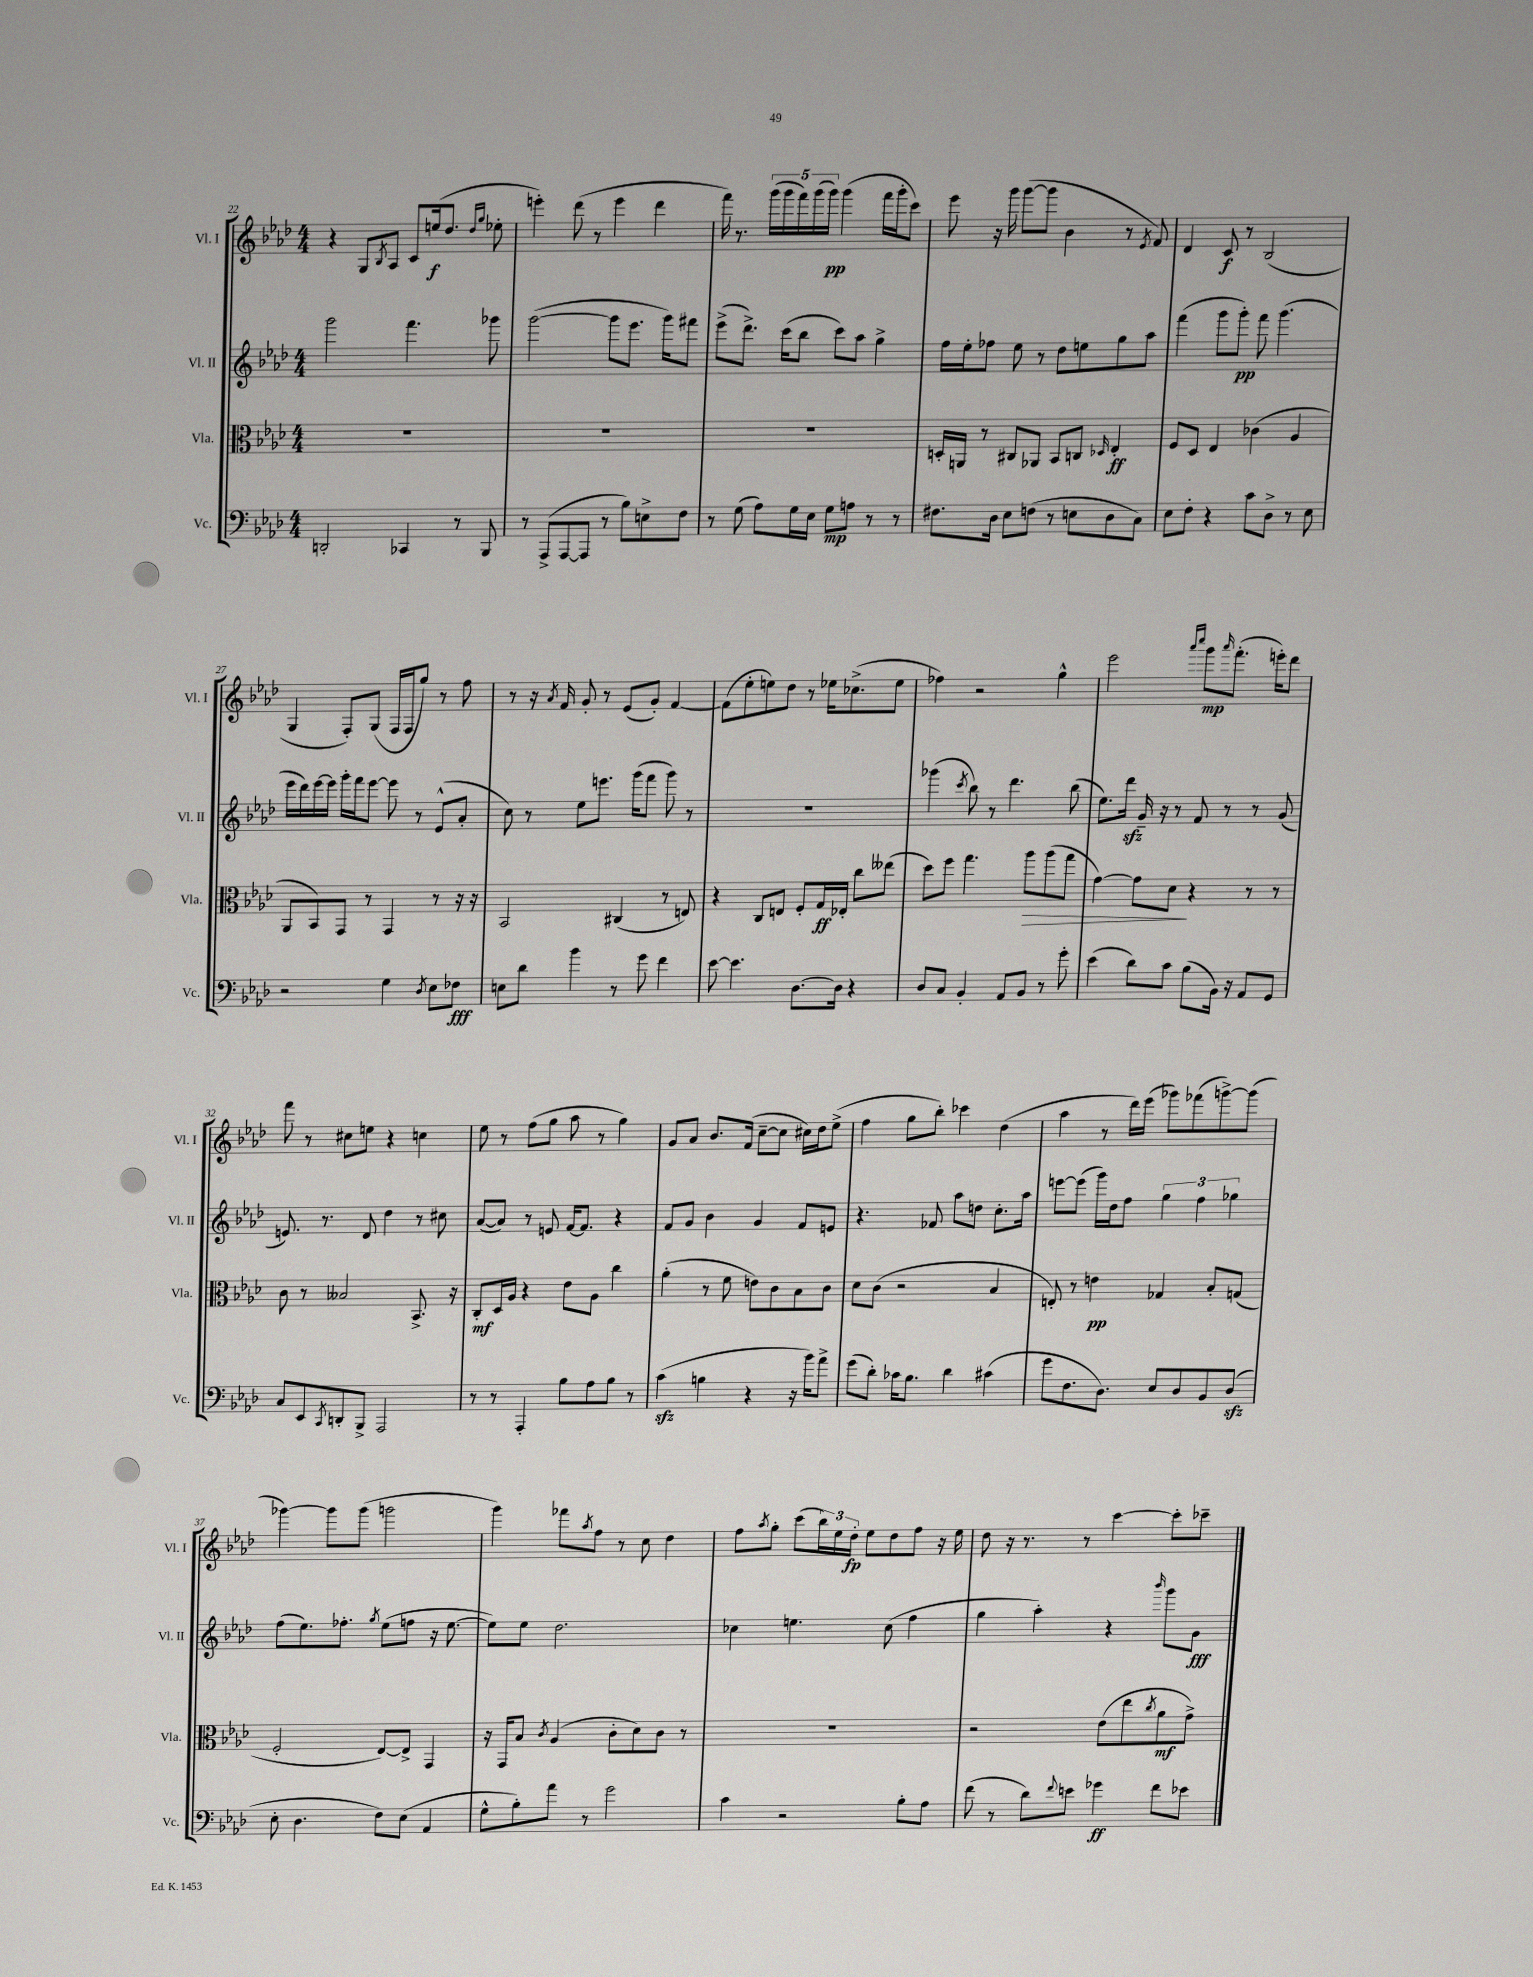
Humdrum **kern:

**kern	**kern	**kern	**kern
*staff4	*staff3	*staff2	*staff1
*clefF4	*clefC3	*clefG2	*clefG2
*k[b-e-a-d-]	*k[b-e-a-d-]	*k[b-e-a-d-]	*k[b-e-a-d-]
*M4/4	*M4/4	*M4/4	*M4/4
2DD'/	1r	2ggg\	4r
.	.	.	8G/L
.	.	.	8qB-/
.	.	.	8A-/J
4CC-/	.	4.fff\	8c/L
.	.	.	(16ee/k
.	.	.	8.dd-/J
8r	.	.	.
.	.	.	16qqdd-/LL
.	.	.	16qqgg/JJ
8BBB-/	.	8ggg-\	8ee-'\
=	=	=	=
8r	1r	([2ggg\	4eee'\)
(8AAA-^/L	.	.	.
[8AAA-/	.	.	(8ddd-\
8AAA-/]J	.	.	8r
8r	.	8ggg\]L	4eee\
8B-\L)	.	8.eee-\J	.
8E^\	.	.	4ddd-\
.	.	16ggg\LK)	.
8F\J	.	8fff#\J	.
=	=	=	=
8r	1r	(8eee-^\L	16fff\)
.	.	.	8.r
(8G\	.	8.ddd-^\J)	.
8A-\L)	.	.	(20ggg\LL
.	.	.	20ggg\
.	.	(16ccc\LK	.
.	.	.	20fff\)
16G\L	.	8bb-\J	.
.	.	.	(20ggg\
16E-\JJ	.	.	.
.	.	.	20ggg\JJ)
8G\L	.	8ccc\L)	(4ggg\
8A\J	.	8aa-\J	.
8r	.	4gg^\	16fff\LL
.	.	.	16ggg'\J
8r	.	.	8ccc\J)
=	=	=	=
8.F#\L	16D'/LL	16ff\LL	8eee-\
.	16AA/JJ	16ee-'\J	.
.	8r	8ff-\J	16r
16D-\Jk	.	.	16ggg\
8E-\L	8C#/L	8ee-\	([8ggg\L
(8F\J	8AA-/J	8r	8ggg\]J
8r	8BB-/L	8dd-\L	4b-\
8E\L	8C/J	8ee\	.
.	16qqD-/	.	.
8D-\	4E-'/	8gg\	8r
.	.	.	8qe-/
8C\J)	.	8aa-\J	8f/)
=	=	=	=
8E-\L	8F/L	(4fff\	4d-/
8F'\J	8D-/J	.	.
4r	4E-/	8ggg\L	8c/
.	.	8ggg'\J)	8r
8c\L	(4c-\	8fff\	(2B-/
8D-^\J	.	(4.ggg\	.
8r	4A-/	.	.
8E-\	.	.	.
=	=	=	=
2r	8AA-/L	16eee-\LL	4G/
.	.	16ddd-\)	.
.	8BB-/)	[16eee-\	.
.	.	16eee-\]JJ	.
.	8GG/J	16ggg'\LL	8F'/L)
.	.	16fff\J	.
.	8r	[8eee-\J	(8G/J
4G\	4GG/	8eee-\]	16F/LL
.	.	.	16F/J
.	.	8r	8gg/J)
8qD-/	.	.	.
8E-\L	8r	(8e-^^/L	8r
8F-\J	16r	8a-'/J	8ff\
.	16r	.	.
=	=	=	=
8E\L	2BB-/	8cc\)	8r
8d-\J	.	8r	16r
.	.	.	8qa-/
.	.	.	16f/
4b-\	.	8ee-\L	8g'/
.	.	8.eee\J	8r
8r	(4C#/	.	(8e-/L
.	.	(16ggg\LK	.
8g\	.	8fff\J	8g'/J)
4f\	8r	8ggg\)	[4f/
.	8E/)	8r	.
=	=	=	=
[8e-\	4r	1r	(8f\]L
4.e-\]	.	.	8ee-'\
.	8C/L	.	8ee\)
.	8E/J	.	8dd-\J
[8.D-\L	8F'/L	.	8r
.	16G/L	.	16ee-\LK
16D-\]Jk	16E-'/JJ	.	(8.cc-^\
4r	8cc\L	.	.
.	(8ee--\J	.	8ee-\J
=	=	=	=
8D-/L	8dd-\L)	(4ggg-\	4ff-\)
8C/J	8ff\J	.	.
.	.	8qccc/	.
4BB-'/	4.gg\	8bb-\)	2r
.	.	8r	.
8AA-/L	.	4.ddd-\	.
8BB-/J	8aa-\L	.	.
8r	(8aa-\	.	4gg^^\
8g'\	8gg\J	(8bb-\	.
=	=	=	=
(4e-\	[4g\)	8.ee-\L)	2eee-\
.	.	16ddd-\Jk	.
8d-\L)	8g\]L	16g~/	.
.	.	16r	.
8c\J	8d-\J	8r	.
.	.	.	16qqaaa-/LL
.	.	.	16qqcccc/JJ
(8B-\L	4r	8f/	8ggg\L
.	.	.	16qqaaa-/
16BB-\Jk)	.	8r	(8.fff'\J
16r	.	.	.
8AA-/L	8r	8r	.
.	.	.	16eee'\LK)
8GG/J	8r	(8g/	8ddd-\J
=	=	=	=
8C/L	8c\	8.e/)	8fff\
8EE-/	8r	.	8r
.	.	8.r	.
8qCC/	.	.	.
8DD'/	2B--/	.	8cc#\L
8BBB-^/J	.	8d-/	8ee\J
2AAA-/	.	4dd-\	4r
.	8.BB-^/	8r	4cc\
.	.	8cc#\	.
.	16r	.	.
=	=	=	=
8r	8C'/L	([8a-/L	8ee-\
8r	16D-/L	8a-/]J)	8r
.	16A-/JJ	.	.
4AAA-'/	4r	8r	(8ff\L
.	.	8e/	8gg\J
8B-\L	8e-\L	[16f/LK	8aa-\
.	.	8.f/]J	.
8A-\	8A-\J	.	8r
8B-\J	4cc\	4r	4gg\)
8r	.	.	.
=	=	=	=
(4c\	(4a-'\	8f/L	8g/L
.	.	8g/J	8a-/J
4B\	8r	4b-\	8.b-/L
.	8f\	.	.
.	.	.	(16f/Jk
4r	8e\L)	4g/	[8cc~\L
.	8c\	.	8cc\]J
16r	8B-\	8f/L	16cc#\LL)
16b-\LK)	.	.	16dd-\J
8a-^\J	8c\J	8e/J	(8ee-^\J
=	=	=	=
(8g\L	8d-\L	4.r	4ff\
8d-'\J)	(8c\J	.	.
16c-\LK	2r	.	8gg\L
8.B-\J	.	.	.
.	.	8f-/	8bb-'\J)
4d-\	.	8aa-\L	4ccc-\
.	.	8dd\J	.
(4c#\	4B-/	8.cc'\L	(4dd-\
.	.	16aa-\Jk	.
=	=	=	=
8g\L	8E'/)	[8eee\L	4aa-\
8.F\	8r	(8eee\]J	.
.	4e\	16ggg\LL)	8r
8.D-\J)	.	16dd-\J	.
.	.	8ff\J	16ddd-\LL)
.	.	.	(16eee-\JJ
8E-/L	4G-/	6gg\	8ggg-\L)
8D-/	.	.	(8fff-\
.	.	6ff\	.
8BB-/	8B-'/L	.	[8ggg^\)
.	.	6gg-\	.
(8D-/J	(8G/J	.	(8ggg\]J
=	=	=	=
8E-'\	2F'/	(8ff\L	[4ggg-\)
4.D-\	.	8.ee-\)	.
.	.	.	8ggg-\]L
.	.	8.ff-'\J	.
.	.	.	(8ggg-\J
.	.	8qgg/	.
8F\L)	[8E-/L)	(8ee-\L	2ggg\
(8E-\J	8E-^/]J	8ff\J	.
4AA-/	4GG/	16r	.
.	.	[8.ee-\	.
=	=	=	=
8G^^\L	16r	8ee-\]L)	4ggg\)
.	16GG/LK	.	.
8B-'\)	8B-/J	8ee-\J	.
.	8qc/	.	.
8a-\J	(4A-/	2.dd-\	8fff-\L
.	.	.	8qaa-/
8r	.	.	8ff\J
2g\	8c'\L	.	8r
.	8d-\)	.	8cc\
.	8c\J	.	4dd-\
.	8r	.	.
=	=	=	=
4c\	1r	4cc-\	8ff\L
.	.	.	8qaa-/
.	.	.	8gg'\J
2r	.	4.ee\	(8ccc\L
.	.	.	24bb-\L)
.	.	.	24ee-\
.	.	.	24dd-'\JJ
.	.	.	8ee-\L
.	.	(8cc-\	8dd-\
8B-'\L	.	4ff\	8ff\J
8A-\J	.	.	16r
.	.	.	16ee-\
=	=	=	=
(8f\	2r	4gg\	8dd-\
8r	.	.	16r
.	.	.	8.r
8d-\L)	.	4aa-'\)	.
8qqf/	.	.	.
8e\J	.	.	8r
4g-\	(8e-\L	4r	[4ccc\
.	8ee-\	.	.
.	8qcc/	16qqbbb-/	.
8f\L	8a-\	8ggg\L	8ccc'\]L
8e-\J	8g^\J)	8g\J	8ccc-~\J
==	==	==	==
*-	*-	*-	*-
